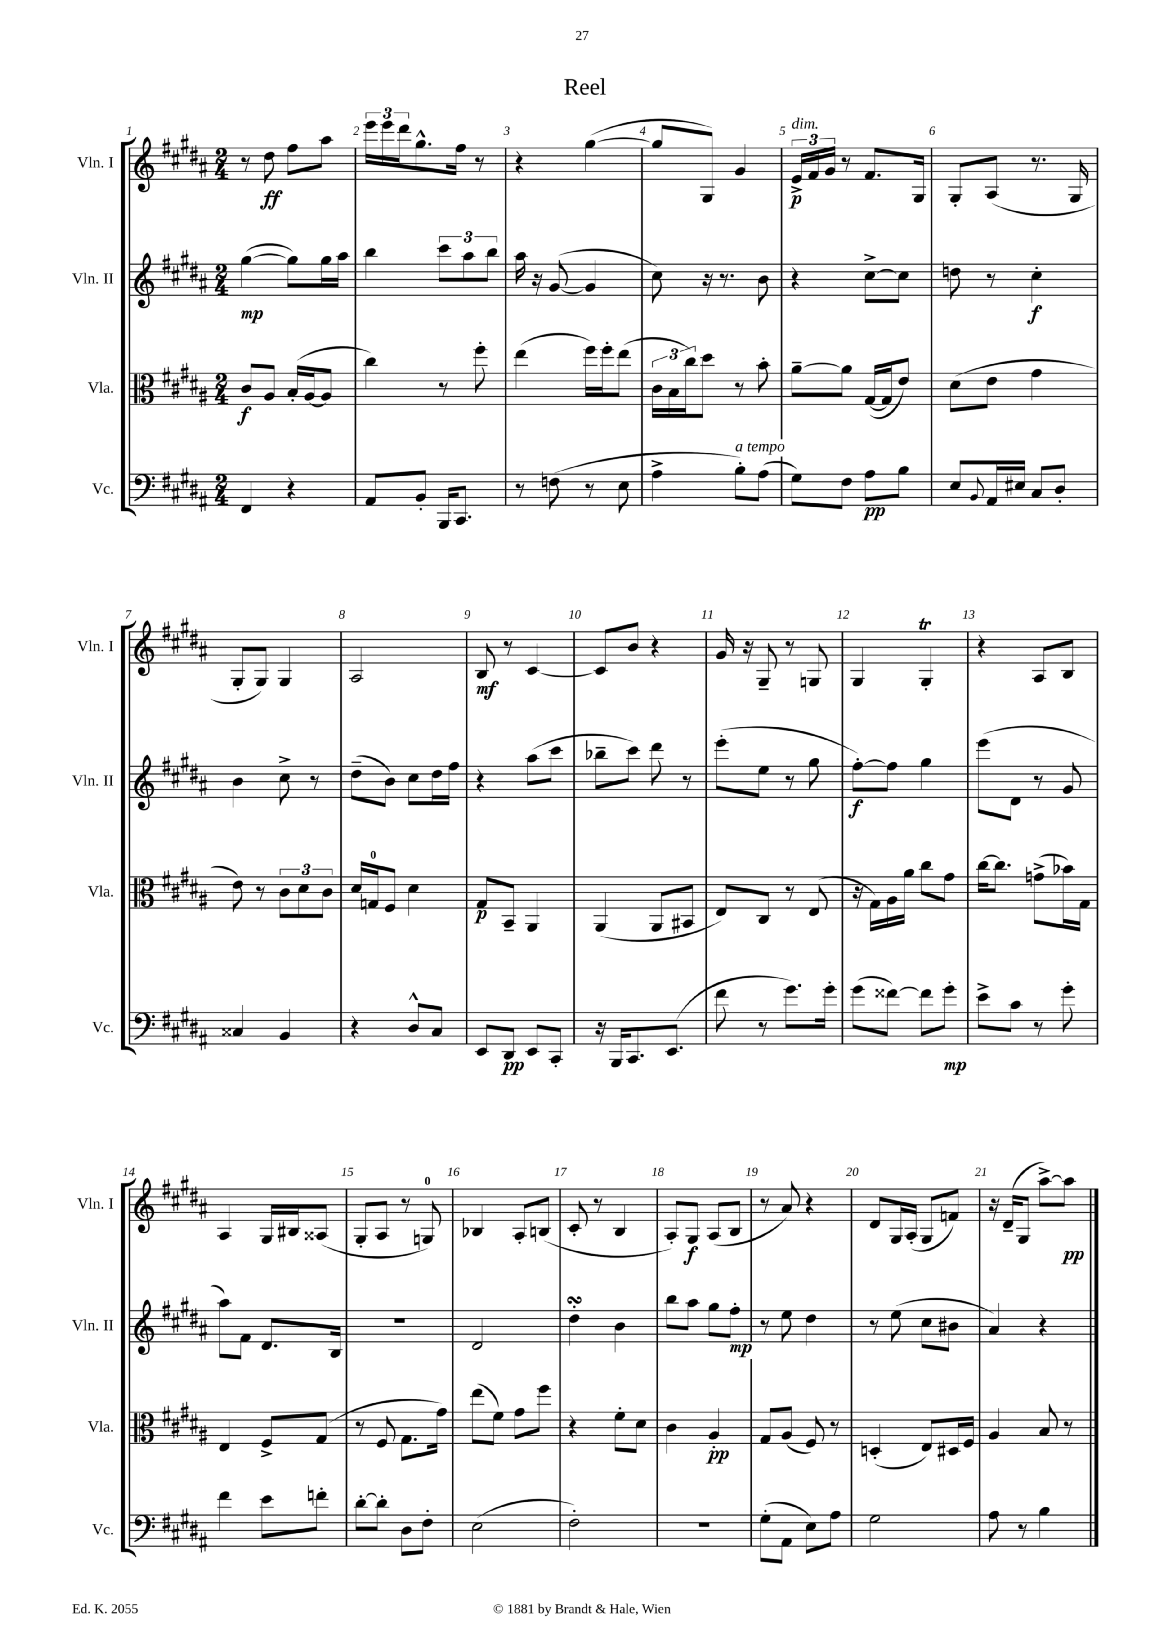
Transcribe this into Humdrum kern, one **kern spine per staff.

**kern	**dynam	**kern	**dynam	**kern	**dynam	**kern	**dynam
*part4	*part4	*part3	*part3	*part2	*part2	*part1	*part1
*staff4	*staff4	*staff3	*staff3	*staff2	*staff2	*staff1	*staff1
*I"Vc.	*	*I"Vla.	*	*I"Vln. II	*	*I"Vln. I	*
*I'Vc.	*	*I'Vla.	*	*I'Vln. II	*	*I'Vln. I	*
*clefF4	*	*clefC3	*	*clefG2	*	*clefG2	*
*k[f#c#g#d#a#]	*	*k[f#c#g#d#a#]	*	*k[f#c#g#d#a#]	*	*k[f#c#g#d#a#]	*
*M2/4	*	*M2/4	*	*M2/4	*	*M2/4	*
=1	=1	=1	=1	=1	=1	=1	=1
4FF#/	.	8c#/L	f	([4gg#\	mp	8r	.
.	.	8A#/J	.	.	.	8dd#\	ff
4r	.	(16B'/LL	.	8gg#\L])	.	8ff#\L	.
.	.	[16A#/J	.	.	.	.	.
.	.	8A#/J]	.	16gg#\L	.	8aa#\J	.
.	.	.	.	16aa#\JJ	.	.	.
=2	=2	=2	=2	=2	=2	=2	=2
8AA#/L	.	4cc#\)	.	4bb\	.	24eee\LL	.
.	.	.	.	.	.	24eee\	.
.	.	.	.	.	.	24ddd#\J	.
8BB'/J	.	.	.	.	.	8.gg#^^\	.
16BBB/KL	.	8r	.	12ccc#\L	.	.	.
8.CC#/J	.	.	.	.	.	16ff#\Jk	.
.	.	.	.	12aa#\	.	.	.
.	.	8ff#'\	.	.	.	8r	.
.	.	.	.	12bb\J	.	.	.
=3	=3	=3	=3	=3	=3	=3	=3
8r	.	(4ee\	.	16aa#\	.	4r	.
.	.	.	.	16r	.	.	.
(8Fn\	.	.	.	([8g#/	.	.	.
8r	.	16ff#\LL)	.	4g#/]	.	([4gg#\	.
.	.	16ff#'\J	.	.	.	.	.
8E\	.	(8ee\J	.	.	.	.	.
=4	=4	=4	=4	=4	=4	=4	=4
4A#^\	.	24c#\LL	.	8cc#\)	.	8gg#/L]	.
.	.	24B\	.	.	.	.	.
.	.	24cc#\J)	.	.	.	.	.
.	.	8dd#\J	.	16r	.	8G#/J)	.
.	.	.	.	8.r	.	.	.
!LO:TX:a:i:t=a tempo	!	!	!	!	!	!	!
8B'\L)	.	8r	.	.	.	4g#/	.
(8A#\J	.	8b'\	.	8b\	.	.	.
=5	=5	=5	=5	=5	=5	=5	=5
!	!	!	!	!	!	!LO:TX:a:i:t=dim.	!
8G#\L)	.	[8a#~\L	.	4r	.	24e^/LL	p
.	.	.	.	.	.	24f#/	.
.	.	.	.	.	.	24g#/JJ	.
8F#\J	.	8a#\J]	.	.	.	8r	.
8A#\L	pp	([16G#/LL	.	[8cc#^\L	.	8.f#/L	.
.	.	16G#/J]	.	.	.	.	.
8B\J	.	8e/J)	.	8cc#\J]	.	.	.
.	.	.	.	.	.	16G#/Jk	.
=6	=6	=6	=6	=6	=6	=6	=6
8E/L	.	(8d#\L	.	8ddn\	.	8G#'/L	.
8qqBB/	.	.	.	.	.	.	.
16AA#/L	.	8e\J	.	8r	.	(8A#/J	.
16E#X/JJ	.	.	.	.	.	.	.
8C#/L	.	4g#\	.	4cc#'\	f	8.r	.
8D#'/J	.	.	.	.	.	.	.
.	.	.	.	.	.	16G#/	.
!!LO:LB:g=z
=7	=7	=7	=7	=7	=7	=7	=7
4C##X/	.	8e\)	.	4b\	.	8G#'/L	.
.	.	8r	.	.	.	8G#/J)	.
4BB/	.	12c#\L	.	8cc#^\	.	4G#/	.
.	.	12d#\	.	.	.	.	.
.	.	.	.	8r	.	.	.
.	.	12c#\J	.	.	.	.	.
=8	=8	=8	=8	=8	=8	=8	=8
4r	.	16d#/LL	.	(8dd#~\L	.	2A#/	.
.	.	16Gn/J	.	.	.	.	.
.	.	8F#/J	.	8b\J)	.	.	.
8D#^^/L	.	4d#\	.	8cc#\L	.	.	.
8C#/J	.	.	.	16dd#\L	.	.	.
.	.	.	.	16ff#\JJ	.	.	.
=9	=9	=9	=9	=9	=9	=9	=9
8EE/L	.	8G#/L	p	4r	.	8B/	mf
8DD#/J	pp	8BB~/J	.	.	.	8r	.
8EE/L	.	4AA#/	.	(8aa#\L	.	[4c#/	.
8CC#'/J	.	.	.	8ccc#\J	.	.	.
=10	=10	=10	=10	=10	=10	=10	=10
16r	.	(4AA#/	.	8bb-X~\L	.	8c#/L]	.
16BBB/KL	.	.	.	.	.	.	.
8.CC#/	.	.	.	8ccc#\J)	.	8b/J	.
.	.	8AA#/L	.	8ddd#\	.	4r	.
(8.EE/J	.	.	.	.	.	.	.
.	.	8BB#X/J	.	8r	.	.	.
=11	=11	=11	=11	=11	=11	=11	=11
8f#\	.	8E/L)	.	(8eee'\L	.	16g#/	.
.	.	.	.	.	.	16r	.
8r	.	8C#/J	.	8ee\J	.	8G#~/	.
8.g#\L)	.	8r	.	8r	.	8r	.
.	.	(8E/	.	8gg#\	.	8Gn/	.
16g#'\Jk	.	.	.	.	.	.	.
=12	=12	=12	=12	=12	=12	=12	=12
(8g#\L	.	16r	.	[8ff#'\L)	f	4G#/	.
.	.	16G#\LL)	.	.	.	.	.
[8f##X\J)	.	16A#\	.	8ff#\J]	.	.	.
.	.	16a#\JJ	.	.	.	.	.
8f##\L]	.	8cc#\L	.	4gg#\	.	4G#T'/	.
8g#'\J	mp	8g#\J	.	.	.	.	.
=13	=13	=13	=13	=13	=13	=13	=13
8e^\L	.	[16cc#\KL	.	(8eee\L	.	4r	.
.	.	8.cc#\J]	.	.	.	.	.
8c#\J	.	.	.	8d#\J	.	.	.
8r	.	(8gn^\L	.	8r	.	8A#/L	.
8g#'\	.	16b-X\L)	.	8g#/	.	8B/J	.
.	.	16G#\JJ	.	.	.	.	.
!!LO:LB:g=z
=14	=14	=14	=14	=14	=14	=14	=14
4f#\	.	4E/	.	8aa#\L)	.	4A#/	.
.	.	.	.	8f#\J	.	.	.
8e\L	.	8F#^/L	.	8.d#/L	.	16G#/LL	.
.	.	.	.	.	.	16B#X/J	.
8fn'\J	.	(8G#/J	.	.	.	(8A##X/J	.
.	.	.	.	16B/Jk	.	.	.
=15	=15	=15	=15	=15	=15	=15	=15
[8d#'\L	.	8r	.	2r	.	8G#'/L	.
8d#'\J]	.	8F#/	.	.	.	8A#/J	.
8D#\L	.	8.G#\L	.	.	.	8r	.
8F#'\J	.	.	.	.	.	8Gn/)	.
.	.	16g#\Jk)	.	.	.	.	.
=16	=16	=16	=16	=16	=16	=16	=16
(2E\	.	(8ee\L	.	2d#/	.	4B-X/	.
.	.	8f#\J)	.	.	.	.	.
.	.	8g#\L	.	.	.	8A#'/L	.
.	.	8ff#\J	.	.	.	(8Bn/J	.
=17	=17	=17	=17	=17	=17	=17	=17
2F#'\)	.	4r	.	4dd#sSsS'\	.	8c#'/	.
.	.	.	.	.	.	8r	.
.	.	8f#'\L	.	4b\	.	4B/	.
.	.	8d#\J	.	.	.	.	.
=18	=18	=18	=18	=18	=18	=18	=18
2r	.	4c#\	.	8bb\L	.	8A#'/L)	.
.	.	.	.	8aa#\J	.	8G#/J	f
.	.	4A#'/	pp	8gg#\L	.	(8A#/L	.
.	.	.	.	8ff#'\J	mp	8B/J	.
=19	=19	=19	=19	=19	=19	=19	=19
(8G#'\L	.	8G#/L	.	8r	.	8r	.
8AA#\J	.	(8A#/J	.	8ee\	.	8a#/)	.
8E\L)	.	8F#/)	.	4dd#\	.	4r	.
8A#\J	.	8r	.	.	.	.	.
=20	=20	=20	=20	=20	=20	=20	=20
2G#\	.	(4Dn'/	.	8r	.	8d#/L	.
.	.	.	.	(8ee\	.	16G#/L	.
.	.	.	.	.	.	(16A#'/JJ	.
.	.	8E/L)	.	8cc#\L	.	8G#/L	.
.	.	16D#X/L	.	8b#X\J	.	8fn/J)	.
.	.	16F#/JJ	.	.	.	.	.
=21	=21	=21	=21	=21	=21	=21	=21
8A#\	.	4A#/	.	4a#/)	.	16r	.
.	.	.	.	.	.	(16d#~/KL	.
8r	.	.	.	.	.	8G#/J	.
4B\	.	8B/	.	4r	.	[8aa#^\L)	.
.	.	8r	.	.	.	8aa#\J]	pp
==	==	==	==	==	==	==	==
*-	*-	*-	*-	*-	*-	*-	*-
